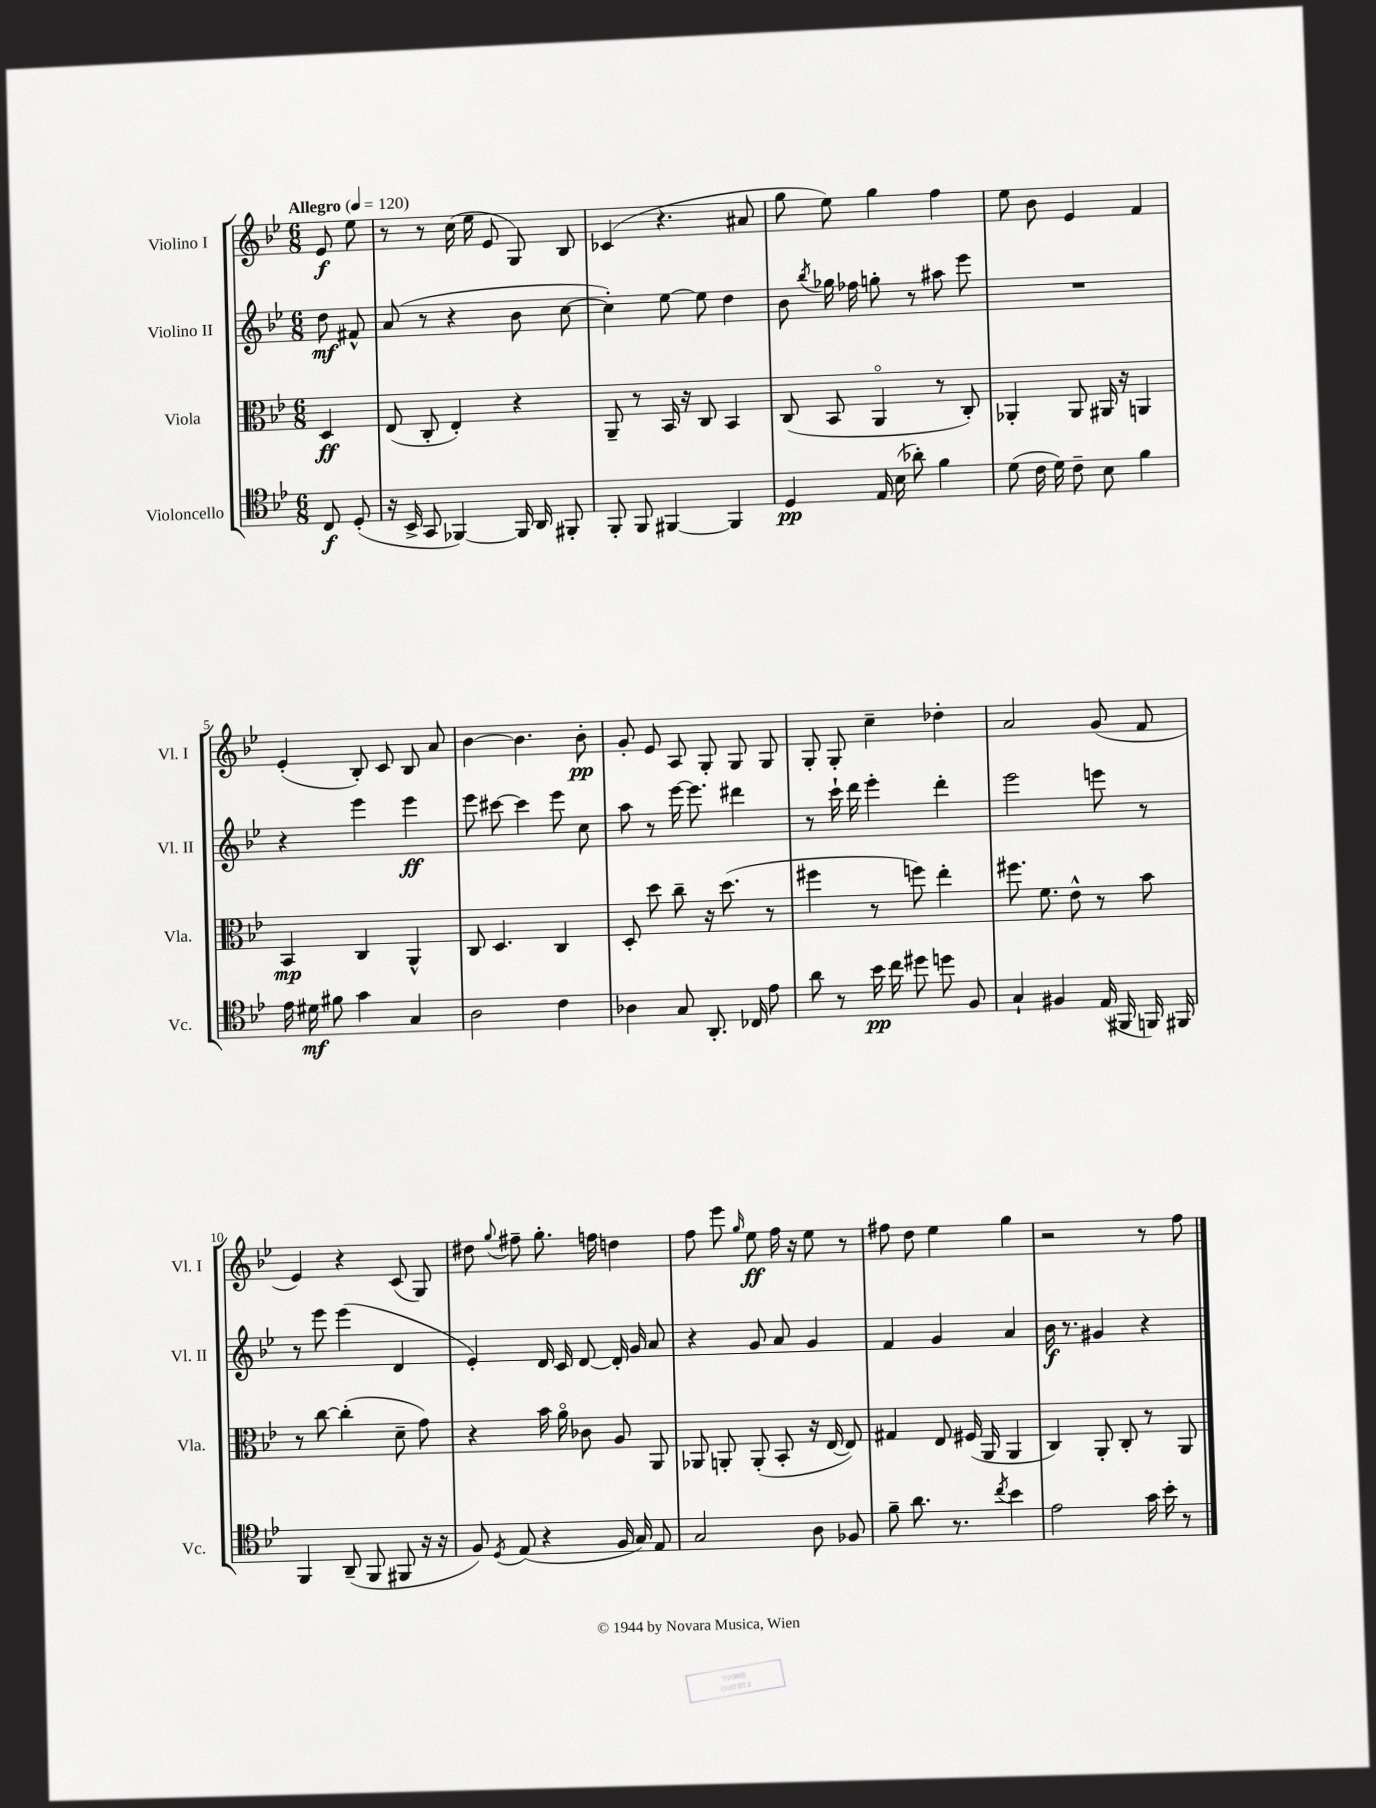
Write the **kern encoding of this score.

**kern	**dynam	**kern	**dynam	**kern	**dynam	**kern	**dynam
*part4	*part4	*part3	*part3	*part2	*part2	*part1	*part1
*staff4	*staff4	*staff3	*staff3	*staff2	*staff2	*staff1	*staff1
*I"Violoncello	*	*I"Viola	*	*I"Violino II	*	*I"Violino I	*
*I'Vc.	*	*I'Vla.	*	*I'Vl. II	*	*I'Vl. I	*
*clefC4	*	*clefC3	*	*clefG2	*	*clefG2	*
*k[b-e-]	*	*k[b-e-]	*	*k[b-e-]	*	*k[b-e-]	*
*M6/8	*	*M6/8	*	*M6/8	*	*M6/8	*
*MM120	*	*MM120	*	*MM120	*	*MM120	*
=	=	=	=	=	=	=	=
!	!	!	!	!	!	!LO:TX:a:B:t=Allegro	!
8C/	f	4D/	ff	8dd\	mf	8e-/	f
(8D'/	.	.	.	8f#X^^/	.	8ee-\	.
=1	=1	=1	=1	=1	=1	=1	=1
16r	.	(8E-/	.	(8a/	.	8r	.
16BB-^/	.	.	.	.	.	.	.
8GG/	.	8C'/	.	8r	.	8r	.
[4FF-X/)	.	4E-'/)	.	4r	.	(16cc\	.
.	.	.	.	.	.	16ee-\	.
.	.	.	.	.	.	8e-/	.
16FF-/]	.	4r	.	8b-\	.	8G/)	.
16AA/	.	.	.	.	.	.	.
8FF#X'/	.	.	.	[8cc\	.	8B-/	.
=2	=2	=2	=2	=2	=2	=2	=2
8FF'/	.	8AA~/	.	4cc'\])	.	(4c-X/	.
8FF/	.	8r	.	.	.	.	.
[4FF#X/	.	16BB-/	.	[8ee-\	.	4.r	.
.	.	16r	.	.	.	.	.
.	.	8C/	.	8ee-\]	.	.	.
4FF#/]	.	4BB-/	.	4dd\	.	.	.
.	.	.	.	.	.	8a#X/	.
=3	=3	=3	=3	=3	=3	=3	=3
4D/	pp	(8C/	.	8b-\	.	8gg\	.
.	.	.	.	8qbb-/	.	.	.
.	.	8BB-/	.	16gg-X\	.	8ee-\)	.
.	.	.	.	16ff-X\	.	.	.
16E-/	.	4AA/	.	8ggn'\	.	4gg\	.
(16B-\	.	.	.	.	.	.	.
8a-X'\)	.	.	.	8r	.	.	.
4f\	.	8r	.	8aa#X\	.	4ff\	.
.	.	8C'/)	.	8eee-\	.	.	.
=4	=4	=4	=4	=4	=4	=4	=4
(8d\	.	4AA-X'/	.	2.r	.	8ee-\	.
16c\	.	.	.	.	.	8b-\	.
16d\)	.	.	.	.	.	.	.
8c~\	.	8AA-/	.	.	.	4e-/	.
8B-\	.	16AA#X/	.	.	.	.	.
.	.	16r	.	.	.	.	.
4f\	.	4AAn/	.	.	.	4f/	.
!!LO:LB:g=z
=5	=5	=5	=5	=5	=5	=5	=5
16e-\	.	4BB-/	mp	4r	.	(4e-'/	.
16d#X\	mf	.	.	.	.	.	.
8f#X\	.	.	.	.	.	.	.
4g\	.	4C/	.	4eee-\	.	8B-'/)	.
.	.	.	.	.	.	8c/	.
4G/	.	4AA^^/	.	4eee-\	ff	8B-/	.
.	.	.	.	.	.	8a/	.
=6	=6	=6	=6	=6	=6	=6	=6
2A\	.	8C/	.	8eee-\	.	[4b-\	.
.	.	4.D/	.	[8ccc#X\	.	.	.
.	.	.	.	4ccc#\]	.	4.b-\]	.
4c\	.	4C/	.	8eee-\	.	.	.
.	.	.	.	8cc\	.	8b-'\	pp
=7	=7	=7	=7	=7	=7	=7	=7
4A-X\	.	8D'/	.	8aa\	.	8g'/	.
.	.	8dd\	.	8r	.	8e-/	.
8G/	.	8cc~\	.	[16eee-\	.	8A/	.
.	.	.	.	8.eee-\]	.	.	.
8.AA'/	.	16r	.	.	.	8G'/	.
.	.	(8.dd\	.	.	.	.	.
.	.	.	.	4ddd#X\	.	8G/	.
16C-X/	.	.	.	.	.	.	.
8e-\	.	8r	.	.	.	8G/	.
=8	=8	=8	=8	=8	=8	=8	=8
8a\	.	4ff#X\	.	8r	.	8G'/	.
8r	.	.	.	16ccc`\	.	8G'/	.
.	.	.	.	16ddd\	.	.	.
16b-\	pp	8r	.	4eee-'\	.	4cc~\	.
16cc\	.	.	.	.	.	.	.
8dd#X\	.	8ffn\)	.	.	.	.	.
8ddn\	.	4ee-'\	.	4ddd'\	.	4dd-X'\	.
8F/	.	.	.	.	.	.	.
=9	=9	=9	=9	=9	=9	=9	=9
4G`/	.	8.ff#X\	.	2eee-\	.	2a/	.
.	.	8.f\	.	.	.	.	.
4F#X/	.	.	.	.	.	.	.
.	.	8e-^^\	.	.	.	.	.
(16E-/	.	8r	.	8eeen\	.	(8g/	.
16FF#X/	.	.	.	.	.	.	.
16FFn/)	.	8b-\	.	8r	.	8f/	.
16FF#X/	.	.	.	.	.	.	.
!!LO:LB:g=z
=10	=10	=10	=10	=10	=10	=10	=10
4FF/	.	8r	.	8r	.	4e-/)	.
.	.	[8cc\	.	8eee-\	.	.	.
(8AA~/	.	(4cc'\]	.	(4eee-\	.	4r	.
8FF/	.	.	.	.	.	.	.
8FF#X/	.	8d~\	.	4d/	.	(8c/	.
16r	.	8g\)	.	.	.	8G/)	.
16r	.	.	.	.	.	.	.
=11	=11	=11	=11	=11	=11	=11	=11
8F/)	.	4r	.	4e-'/)	.	8dd#X\	.
8qD/	.	.	.	.	.	8qqgg/	.
(8E-/	.	.	.	.	.	8ff#X~\	.
4r	.	16b-\	.	16d/	.	8.gg'\	.
.	.	16a\	.	16c/	.	.	.
.	.	8c-X\	.	[8d/	.	.	.
.	.	.	.	.	.	16ffn\	.
16F/	.	8A/	.	16d'/]	.	4ddn\	.
16G/)	.	.	.	16g/	.	.	.
8E-/	.	8AA/	.	8a/	.	.	.
=12	=12	=12	=12	=12	=12	=12	=12
2G/	.	8AA-X/	.	4r	.	8ff\	.
.	.	8AAn'/	.	.	.	8eee-\	.
.	.	.	.	.	.	16qqgg/	.
.	.	(8AA'/	.	8g/	.	8ee-\	ff
.	.	8BB-'/	.	8a/	.	16ff\	.
.	.	.	.	.	.	16r	.
8A\	.	16r	.	4g/	.	8ee-\	.
.	.	[16E-/	.	.	.	.	.
8F-X/	.	8E-/])	.	.	.	8r	.
=13	=13	=13	=13	=13	=13	=13	=13
8f~\	.	4G#X/	.	4f/	.	8ff#X\	.
8.a\	.	.	.	.	.	8dd\	.
.	.	8E-/	.	4g/	.	4ee-\	.
8.r	.	.	.	.	.	.	.
.	.	(16F#X/	.	.	.	.	.
.	.	16AA/	.	.	.	.	.
8qcc/	.	.	.	.	.	.	.
4b-\	.	4AA/	.	4a/	.	4gg\	.
=14	=14	=14	=14	=14	=14	=14	=14
2e-\	.	4C/)	.	16b-\	f	2r	.
.	.	.	.	8.r	.	.	.
.	.	8AA'/	.	4g#X/	.	.	.
.	.	8C'/	.	.	.	.	.
16g\	.	8r	.	4r	.	8r	.
16b-'\	.	.	.	.	.	.	.
8r	.	8AA/	.	.	.	8ff\	.
==	==	==	==	==	==	==	==
*-	*-	*-	*-	*-	*-	*-	*-
